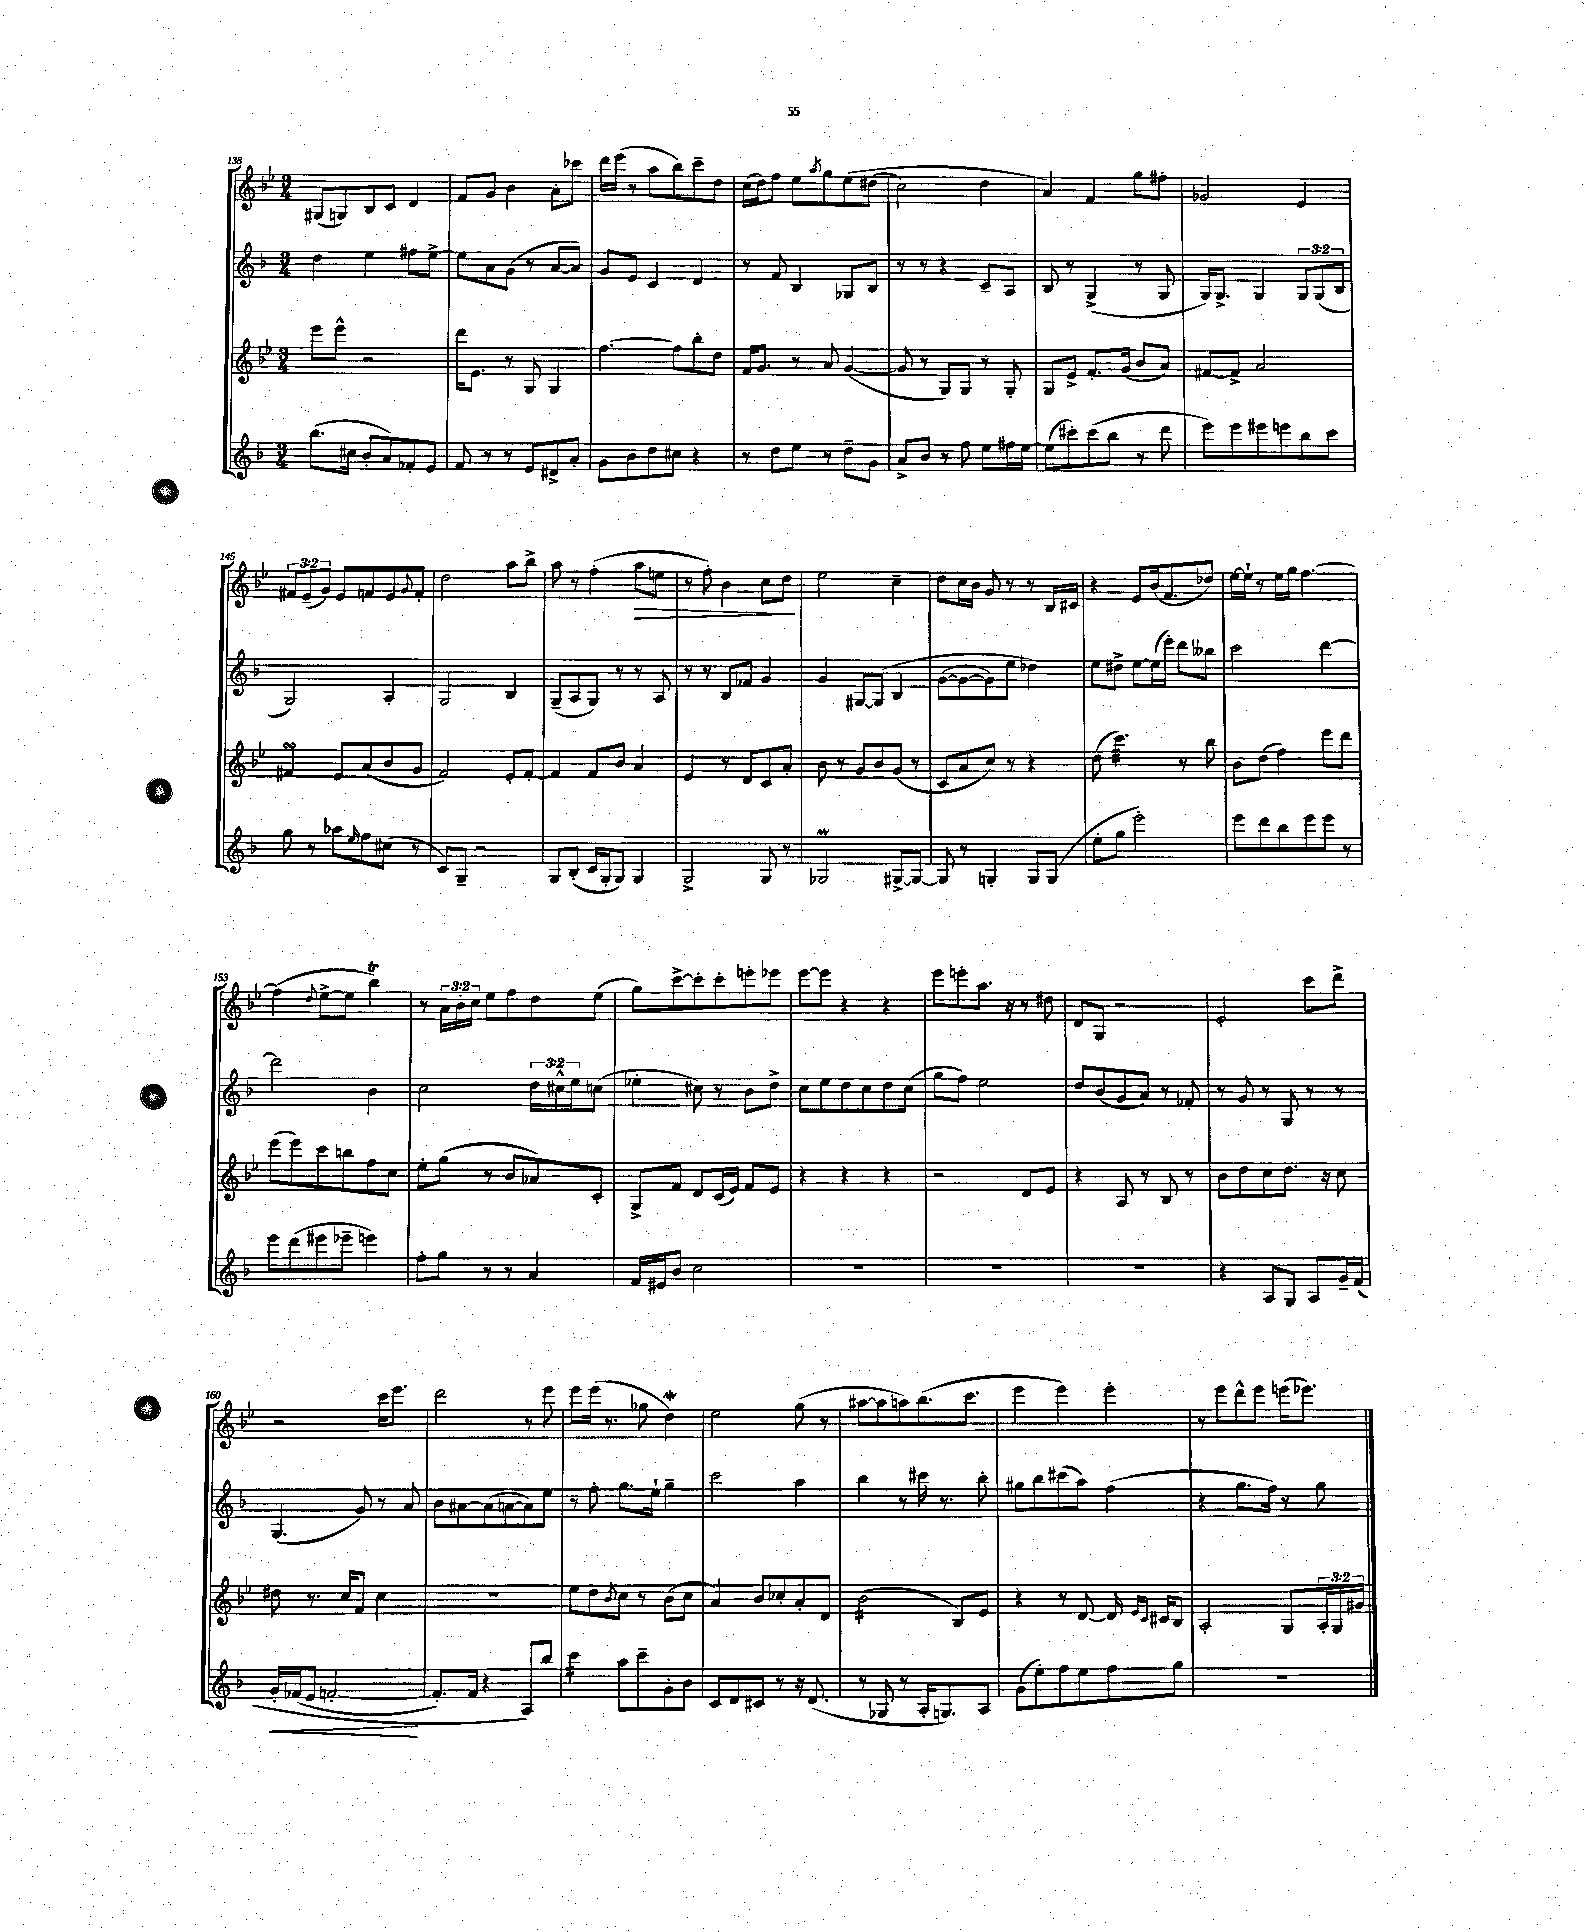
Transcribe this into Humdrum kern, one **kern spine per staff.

**kern	**kern	**kern	**kern
*staff4	*staff3	*staff2	*staff1
*clefG2	*clefG2	*clefG2	*clefG2
*k[b-]	*k[b-e-]	*k[b-]	*k[b-e-]
*M3/4	*M3/4	*M3/4	*M3/4
(8.bb-	8eee-	4dd	(8G#
.	8eee-^^	.	8G)
16cc#	.	.	.
8b-'	2r	4ee	8B-
8a)	.	.	8c
8f-'	.	8ff#	4d
8e	.	[8ee^	.
=	=	=	=
8f	16ddd	8ee]	8f
.	8.e-	.	.
8r	.	8a	8g
8r	8r	(8g	4b-
8e	8G	8r	.
8d#^	4G	[8a	8a'
8a'	.	8a])	8ccc-
=	=	=	=
8g	[4.ff	8g	16ddd
.	.	.	(16eee-
8b-	.	8e	8r
8dd	.	4c	8aa
8cc#	8ff]	.	8bb-)
4r	8bb-'	4d	8ccc~
.	8dd	.	8dd
=	=	=	=
8r	16f	8r	(16cc
.	8.g	.	16dd)
8dd	.	8f	8ff
8ee	8r	4B-	8ee-
.	.	.	8qaa
8r	8a	.	8gg
8dd~	([4g	8G-	&(8ee-
8g	.	8B-	(8dd#
=	=	=	=
8a^	8g]	8r	2cc)
8b-	8r	8r	.
8r	8G)	4r	.
8ff	8G	.	.
8ee	8r	8c~	4dd
16ff#	8G'	8A	.
[16ee	.	.	.
=	=	=	=
(8ee]	8G	8B-	4a&)
8ccc#')	8e-^	8r	.
(8ccc#	8.f'	(4G^	4f
8bb-	.	.	.
.	(16g	.	.
8r	8b-	8r	8gg
8ddd	8a)	8G	8ff#'
=	=	=	=
8eee)	[8f#	16G)	2g-
.	.	8.G^	.
8eee	8f#^]	.	.
8eee#	2a	4G	.
8eee	.	.	.
8bb-	.	12G	4e-
.	.	(12G	.
8ccc	.	.	.
.	.	12B-	.
=	=	=	=
8gg	4f#	2G)	12f#
.	.	.	(12e-~
8r	.	.	.
.	.	.	12g)
8aa-	8e-	.	8e-
16qqee	.	.	.
8ff	(8a	.	8f
(8cc#	8b-	4A'	8e-
.	.	.	8qqg
8r	8g	.	8f'
=	=	=	=
8c)	2f)	2G	2dd
8G~	.	.	.
2r	.	.	.
.	8e-'	4B-	8aa
.	[8f'	.	8bb-^
=	=	=	=
8G	4f]	(8G~	8aa
(8B-'	.	8A	8r
16c	8f	8G)	(4ff'
16G'	.	.	.
8G)	8b-	8r	.
4G	4a	8r	8aa
.	.	8A	8ee
=	=	=	=
2G^	4e-	8r	8r
.	.	8r	8ff')
.	8r	8B-	4b-
.	8d	8f-	.
8G	8c	4g	8cc
8r	8a'	.	8dd
=	=	=	=
2G-	8b-	4g	2ee-
.	8r	.	.
.	8g	[8G#	.
.	8b-	&(8G#]	.
[8G#^	(8g	4B-	4cc~
8G#_	8r	.	.
=	=	=	=
8G#]	8c	([8g	8dd
8r	8a	8g_	16cc
.	.	.	16b-
4G'	8cc)	8g])	8g
.	8r	8ee	8r
8G	4r	4dd-&)	8r
(8G	.	.	16B-
.	.	.	16c#
=	=	=	=
8ee'	(8dd	8ee	4r
8gg	4.ccc)	8dd#^	.
2eee')	.	[8ee	8e-
.	.	(16ee]	(16b-
.	.	16eee')	8.f
.	8r	8ddd	.
.	8bb-	8bb--	8dd-)
=	=	=	=
8eee	8b-	2ccc	[16ee-
.	.	.	16ee-`]
8ddd	(8dd	.	8r
8bb-	4ff)	.	16ee-
.	.	.	16gg
8eee	.	.	[4.ff
8eee	8eee-	[4ddd	.
8r	8ddd	.	.
=	=	=	=
8eee	(8eee-	2ddd]	(4ff]
(8ddd	8eee-)	.	.
.	.	.	8qqdd
8eee#	8ccc	.	[8ee-^
8eee-~	8bb	.	8ee-]
4eee)	8ff	4b-	4bb-)
.	8cc	.	.
=	=	=	=
8ff'	8ee-'	2cc	8r
8gg	(8gg	.	24a
.	.	.	24b-'
.	.	.	24cc
8r	8r	.	8ee-
8r	8b-	.	8ff
4a	8a-)	24dd	8dd
.	.	24cc#^^	.
.	.	24ee	.
.	8c'	(8cc	(8ee-
=	=	=	=
16f	8G^	4ee-'	8gg)
16e#	.	.	.
8b-	8f	.	[8ccc^
2cc	8d	8cc#)	8ccc']
.	(16c	8r	8ccc'
.	16e-)	.	.
.	8f	8b-	8eee'
.	8e-	8dd^	8eee-
=	=	=	=
2.r	4r	8cc	[8eee-
.	.	8ee	8eee-]
.	4r	8dd	4r
.	.	8cc	.
.	4r	8dd	4r
.	.	(8cc	.
=	=	=	=
2.r	2r	8gg	8eee-
.	.	8ff)	8eee'
.	.	2ee	8.aa
.	.	.	16r
.	8d	.	8r
.	8e-	.	8dd#
=	=	=	=
2.r	4r	8dd	8d
.	.	(8b-	8G
.	8A	8g	2r
.	8r	8a)	.
.	8B-	8r	.
.	8r	8f-'	.
=	=	=	=
4r	8b-	8r	2e-'
.	8dd	8g	.
8A	8cc	8r	.
8G	8.dd	8G	.
8A	.	8r	8ccc
.	16r	.	.
16g~	8cc	8r	8ddd^
&(16f	.	.	.
=	=	=	=
16g'	8dd#	(4.G	2r
(16f-	.	.	.
8e	8.r	.	.
[2f'	.	.	.
.	16cc	.	.
.	8f	8g)	.
.	4cc	8r	16ccc
.	.	.	8.eee-
.	.	8a	.
=	=	=	=
8.f'])	2.r	8b-	2ddd
.	.	[8a#	.
16f	.	.	.
4r	.	(8a#]	.
.	.	[8a	.
8A&)	.	8a])	8r
8bb-	.	8ee	8eee-
=	=	=	=
4ccc	8ee-	8r	8eee-
.	8dd	8ff'	(16eee-
.	.	.	8.r
.	8qb-	.	.
8aa	8cc	8.gg	.
8ccc~	8r	.	8gg-
.	.	16ee`	.
8g'	(8b-	4gg~	4dd)
8b-	8cc	.	.
=	=	=	=
8c	4a)	2ccc	2ee-
8d	.	.	.
8c#	8b-	.	.
8r	8cc-'	.	.
16r	8a'	4aa	(8gg
(8.d	.	.	.
.	8d	.	8r
=	=	=	=
8r	(2b-	4bb-	[8aa#
8G-	.	.	8aa#]
8r	.	8r	8aa)
16A'	.	16ccc#	(8.bb-
8.G)	.	8.r	.
.	8B-)	.	.
.	.	.	8.ccc
8A	8e-	8bb-'	.
=	=	=	=
(8g	4r	8gg#	4eee-
8ee')	.	8bb-	.
8ff	8r	(8ccc#	4eee-)
8ee	[8d	8aa)	.
8ff	16d]	(4ff	4eee-'
.	16qqe-	.	.
.	16qqc	.	.
.	16c#	.	.
8gg	8B-	.	.
=	=	=	=
2.r	2A'	4r	8r
.	.	.	8eee-
.	.	8.gg	8ddd^^
.	.	.	8eee-
.	.	16ff)	.
.	8G	8r	(16eee
.	.	.	8.eee-)
.	24A'	8gg	.
.	24G	.	.
.	24g#	.	.
==	==	==	==
*-	*-	*-	*-
